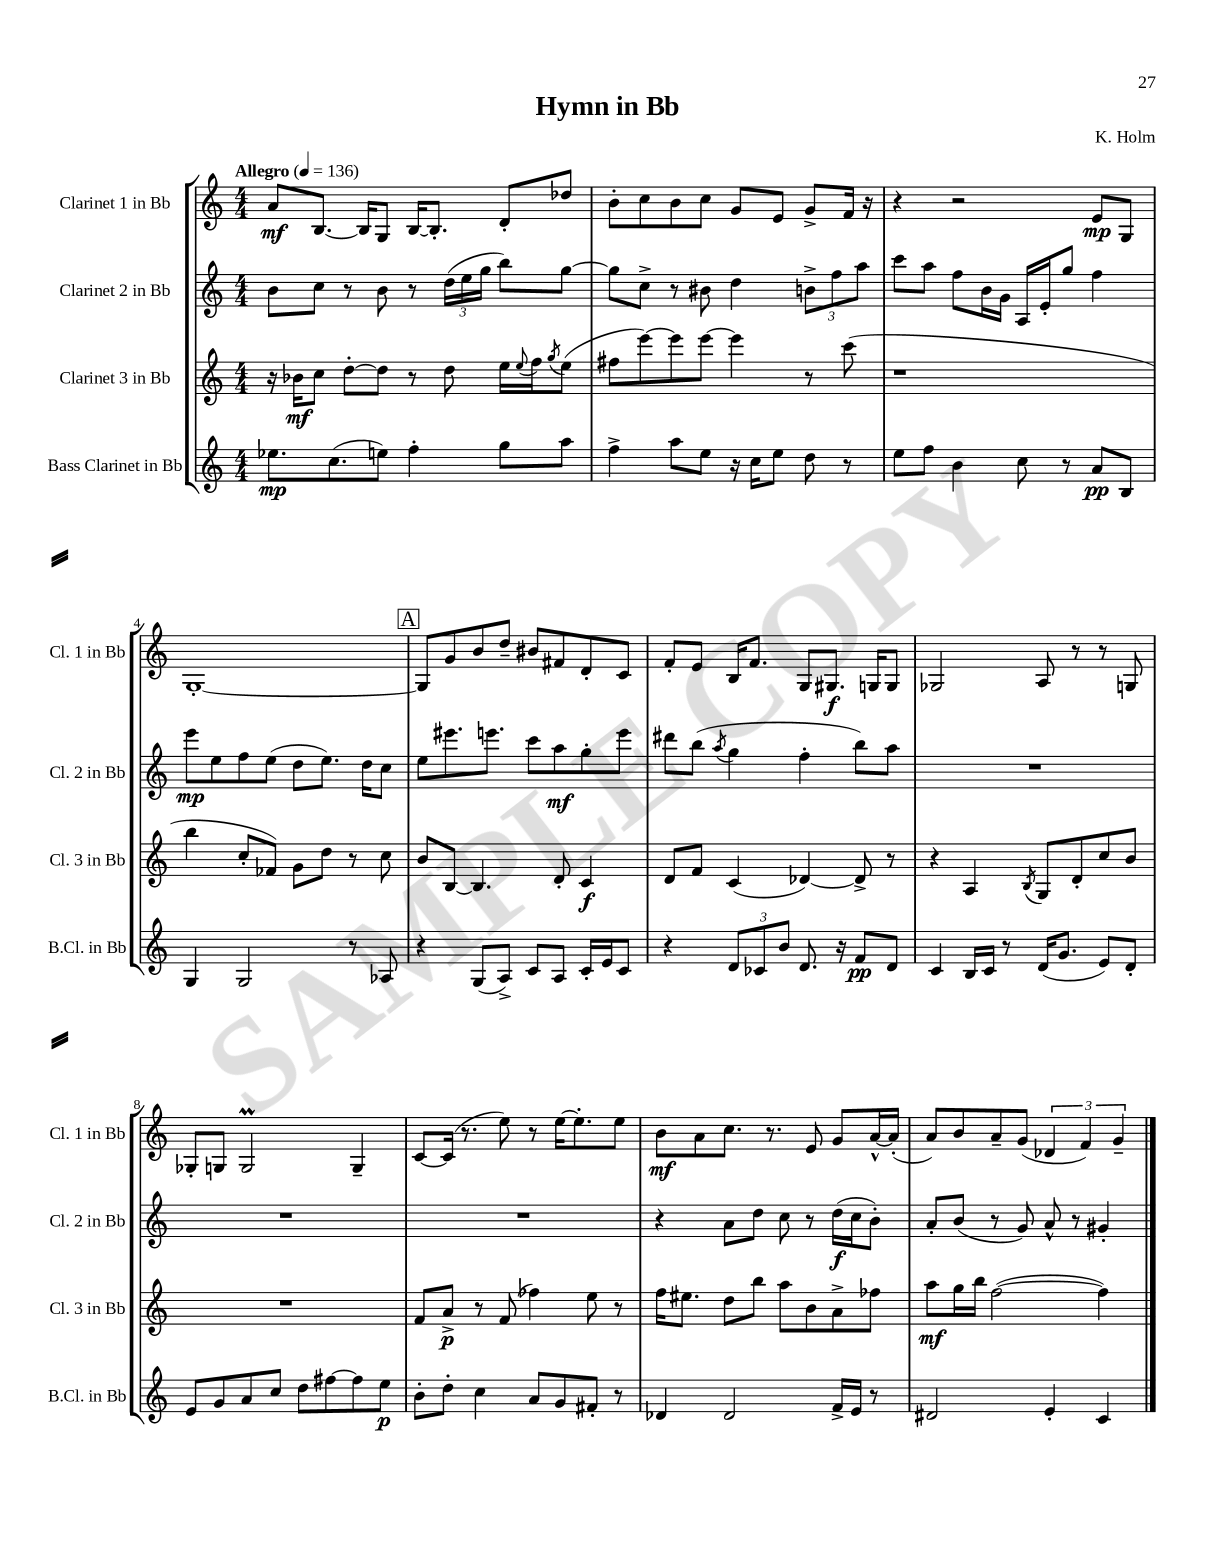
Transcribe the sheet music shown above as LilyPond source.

\header { title = "Hymn in Bb" composer = "K. Holm" }
<<
\new StaffGroup <<
\new Staff = "s0" \with { instrumentName = "Clarinet 1 in Bb" shortInstrumentName = "Cl. 1 in Bb" } {
    \clef treble \key c \major \numericTimeSignature \time 4/4 \tempo "Allegro" 4 = 136
    a'8\mf b8.~ b16 g8 b16~ b8.-. d'8-. des''8 |
    b'8-. c''8 b'8 c''8 g'8 e'8 g'8-> f'16 r16 |
    r4 r2 e'8\mp g8 |
    g1~-. |
    \mark \markup { \box "A" } g8 g'8 b'8 d''8-- bis'8 fis'8 d'8-. c'8 |
    f'8-. e'8 b16 f'8. g8 gis8.\f g16 g8 |
    ges2 a8 r8 r8 g8 |
    ges8-. g8 g2\prall g4-- |
    c'8~ c'16( r8. e''8) r8 e''16~ e''8.-. e''8 |
    b'8\mf a'8 c''8. r8. e'8 g'8 a'16~-^ a'16-.( |
    a'8) b'8 a'8-- g'8( \tuplet 3/2 { des'4 f'4) g'4-- } \bar "|." |
}
\new Staff = "s1" \with { instrumentName = "Clarinet 2 in Bb" shortInstrumentName = "Cl. 2 in Bb" } {
    \clef treble \key c \major \numericTimeSignature \time 4/4
    b'8 c''8 r8 b'8 r8 \tuplet 3/2 { d''16( e''16 g''16 } b''8) g''8~ |
    g''8 c''8-> r8 bis'8 d''4 \tuplet 3/2 { b'8-> f''8 a''8 } |
    c'''8 a''8 f''8 b'16 g'16 a16 e'16-. g''8 f''4 |
    e'''8\mp e''8 f''8 e''8( d''8 e''8.) d''16 c''8 |
    \mark \markup { \box "A" } e''8 eis'''8. e'''8. c'''8 a''8\mf g''8-. e'''8 |
    dis'''8 b''8( \acciaccatura { a''8 } g''4 f''4-. b''8) a''8 |
    R1 |
    R1 |
    R1 |
    r4 a'8 d''8 c''8 r8 d''16\f( c''16 b'8-.) |
    a'8-. b'8( r8 g'8) a'8-^ r8 gis'4-. \bar "|." |
}
\new Staff = "s2" \with { instrumentName = "Clarinet 3 in Bb" shortInstrumentName = "Cl. 3 in Bb" } {
    \clef treble \key c \major \numericTimeSignature \time 4/4
    r16 bes'16\mf c''8 d''8~-. d''8 r8 d''8 e''16 \appoggiatura { e''8 } f''16 \acciaccatura { g''8 } e''8( |
    fis''8 e'''8~) e'''8 e'''8~ e'''4 r8 c'''8( |
    r1 |
    b''4 c''8-. fes'8) g'8 d''8 r8 c''8 |
    \mark \markup { \box "A" } b'8 b8~ b4. d'8-. c'4\f |
    d'8 f'8 c'4( des'4~) des'8-> r8 |
    r4 a4 \acciaccatura { b8 } g8 d'8-. c''8 b'8 |
    R1 |
    f'8 a'8->\p r8 f'8( fes''4) e''8 r8 |
    f''16 eis''8. d''8 b''8 a''8 b'8 a'8-> fes''8 |
    a''8\mf g''16 b''16 f''2~( f''4) \bar "|." |
}
\new Staff = "s3" \with { instrumentName = "Bass Clarinet in Bb" shortInstrumentName = "B.Cl. in Bb" } {
    \clef treble \key c \major \numericTimeSignature \time 4/4
    ees''8.\mp c''8.( e''8) f''4-. g''8 a''8 |
    f''4-> a''8 e''8 r16 c''16 e''8 d''8 r8 |
    e''8 f''8 b'4 c''8 r8 a'8\pp b8 |
    g4 g2 r8 aes8 |
    \mark \markup { \box "A" } r4 g8( a8->) c'8 a8 c'16-. e'16 c'8 |
    r4 \tuplet 3/2 { d'8 ces'8 b'8 } d'8. r16 f'8\pp d'8 |
    c'4 b16 c'16 r8 d'16( g'8. e'8) d'8-. |
    e'8 g'8 a'8 c''8 d''8 fis''8~ fis''8 e''8\p |
    b'8-. d''8-. c''4 a'8 g'8 fis'8-. r8 |
    des'4 des'2 f'16-> e'16 r8 |
    dis'2 e'4-. c'4 \bar "|." |
}
>>
>>
